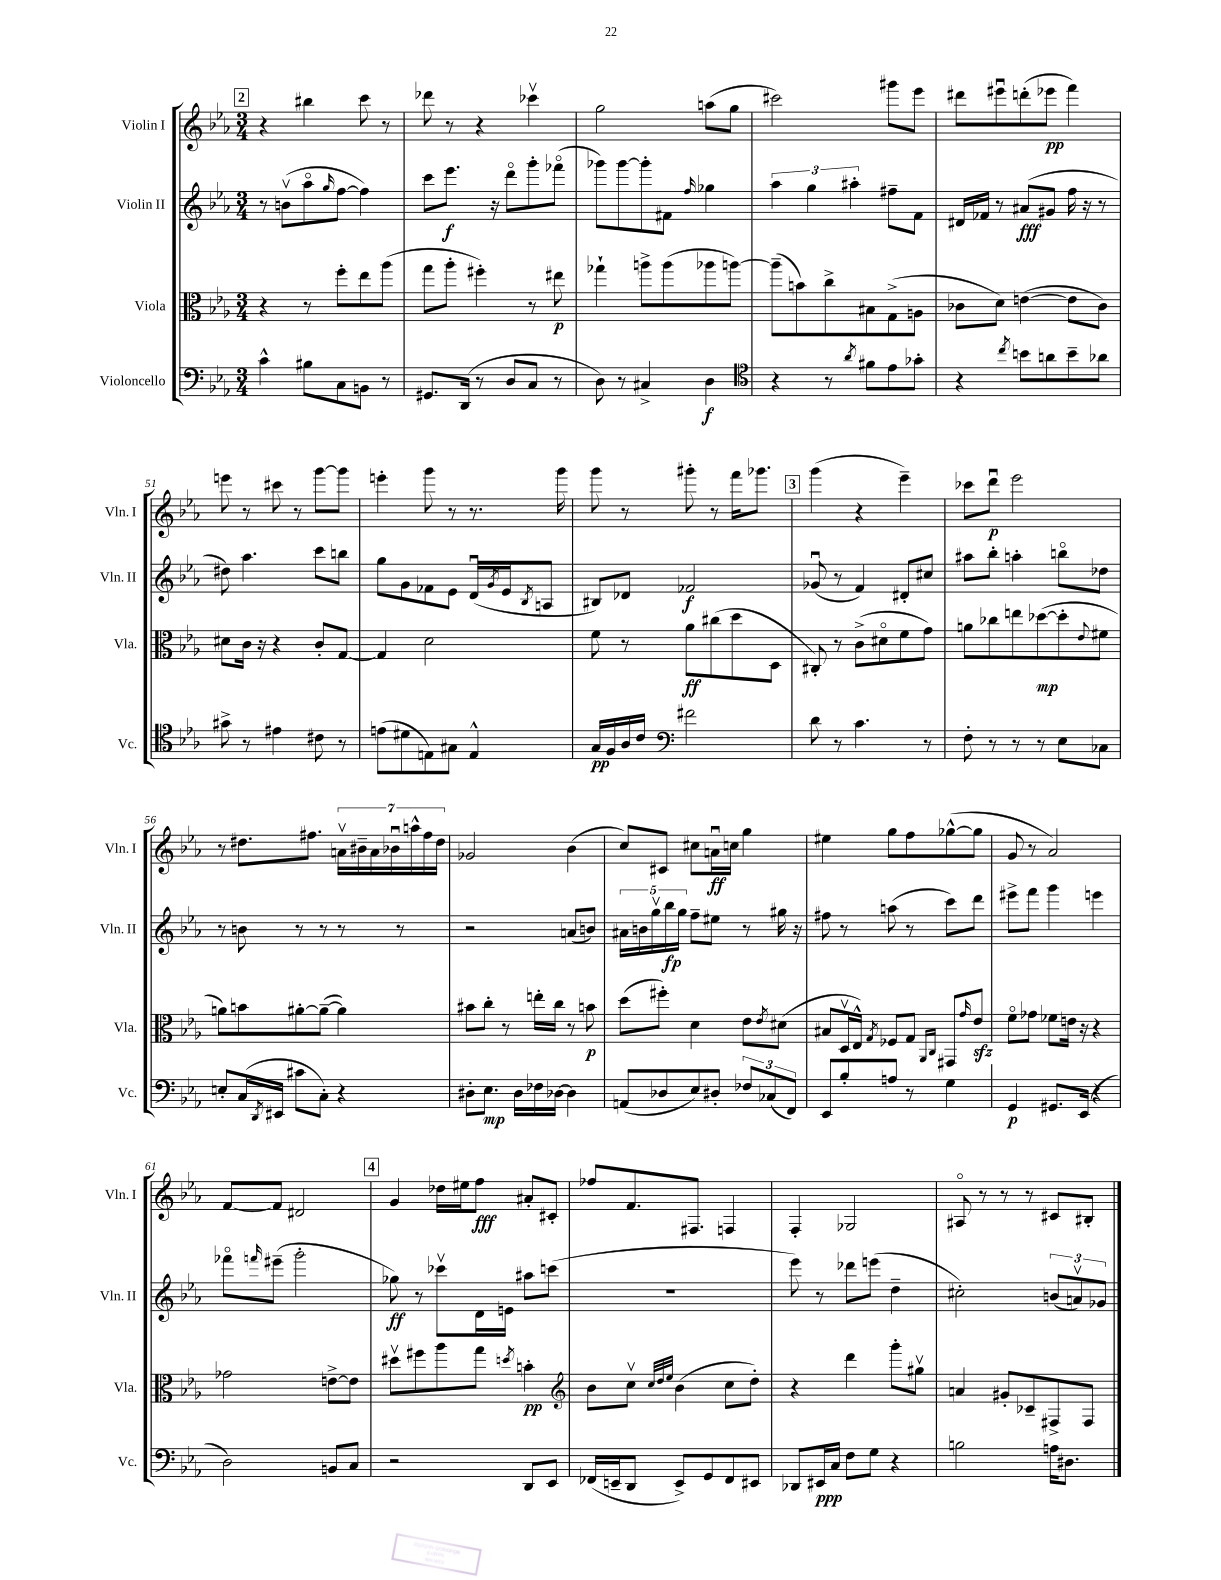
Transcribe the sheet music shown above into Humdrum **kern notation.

**kern	**kern	**kern	**kern
*staff4	*staff3	*staff2	*staff1
*clefF4	*clefC3	*clefG2	*clefG2
*k[b-e-a-]	*k[b-e-a-]	*k[b-e-a-]	*k[b-e-a-]
*M3/4	*M3/4	*M3/4	*M3/4
4c^^	4r	8r	4r
.	.	(8bv	.
8B#	8r	8aa-o	4bb#
.	.	16qqgg	.
8C	8ff'	[8ff	.
8BB	8ee-	4ff])	8ccc
8r	(8aa-	.	8r
=	=	=	=
8.GG#	8gg	8ccc	8ddd-
.	8aa-'	8.eee-	8r
(16DD	.	.	.
8r	4ff#')	.	4r
.	.	16r	.
8D	.	8dddo	.
8C	8r	8ggg'	4ccc-v
8r	8ee#	(8fff-o	.
=	=	=	=
8D)	4gg-`	8ggg-)	2gg
8r	.	[8ggg-	.
4C#^	8aa^	8ggg-']	.
.	(8aa	8f#	.
.	.	16qqff	.
4D	8aa-	4gg-	(8aa
.	[8aa)	.	8gg
=	=	=	=
*clefC4	*	*	*
4r	(8aa~]	6aa-	2ccc#)
.	8b)	.	.
.	.	6gg	.
8r	8cc^	.	.
.	.	6aa#'	.
8qa-	.	.	.
8f#	8B#	.	.
8e-	(8G^	8ff#~	8ggg#
8g-'	8A	8f	8eee-
=	=	=	=
4r	8c-	16d#	8ddd#
.	.	16f-	.
.	8d)	8r	8eee#u
8qcc	.	.	.
8b	([4e	(8a#	(8ddd'
8a	.	8g#	8eee-
8b~	8e]	16ff	4fff)
.	.	16r	.
8a-	8c-)	8r	.
=	=	=	=
8g#^	8d#	8dd#)	8eee
8r	16c	4.aa-	8r
.	16r	.	.
4e#	4r	.	8ccc#
.	.	.	8r
8c#	8c'	8ccc	[8ggg
8r	[8G	8bb	8ggg]
=	=	=	=
(8e	4G]	8gg	4eee'
8d#	.	8g	.
8E)	2d	8f-	8ggg
8G#	.	8e-	8r
4E^^	.	(16du	8.r
.	.	8qg	.
.	.	16e-	.
.	.	8qB-	.
.	.	8A	.
.	.	.	16ggg
=	=	=	=
16G	8f	8B#)	8ggg
16F	.	.	.
16A-	8r	8d-	8r
16c	.	.	.
*clefF4	*	*	*
2f#	8a-	2f-	8ggg#'
.	(8cc#	.	8r
.	8dd	.	16fff
.	.	.	8.ggg-
.	8D	.	.
=	=	=	=
8d	8C#')	(8g-u	(4ggg
8r	8r	8r	.
4.c	(8c^	4f)	4r
.	8d#o	.	.
.	8f	8d#'	4eee-~)
8r	8g)	8cc#	.
=	=	=	=
8F'	8a	8aa#	8ccc-
8r	8cc-	8bb-'	8dddu
8r	8ee	4aa'	2eee-
8r	([8dd-	.	.
8E-	8dd-']	8bbo	.
.	8qqe-	.	.
8C-	8f#	8dd-	.
=	=	=	=
8E'	8a)	8r	8r
(16C	8b	8b	8.dd#
8qDD	.	.	.
16EE#	.	.	.
8c#	[8a#'	8r	.
.	.	.	8.ff#
8C')	(8a#~_	8r	.
4r	4a#])	8r	28av
.	.	.	28b#~
.	.	.	28a
.	.	.	28b-u
.	.	8r	.
.	.	.	28aa^^
.	.	.	28ff#
.	.	.	28dd#
=	=	=	=
8D#'	8b#	2r	2g-
8.E-	8cc'	.	.
.	8r	.	.
16D#	.	.	.
16F-	16ee'	.	.
[16D-	16cc	.	.
4D-]	8r	(8a	(4b-
.	8b	8b)	.
=	=	=	=
(8AA	(8dd	20a#	8cc)
.	.	20b	.
.	.	20ggv	.
8D-	8ff#')	.	8c#
.	.	20bb-	.
.	.	20gg	.
8E-)	4d	8ff~	8cc#
8D#'	.	8ee#	16au
.	.	.	16cc
12F-	8e-	8r	4gg
(12C-	.	.	.
.	8qe-	.	.
.	(8d#	16gg#	.
12FF)	.	.	.
.	.	16r	.
=	=	=	=
8EE-	8B#	8ff#	4ee#
8B-'	16Dv	8r	.
.	16E-^^)	.	.
.	8qG	.	.
8A	8F-	(8aa	8gg
8r	8G	8r	8ff
.	16qqAA-	.	.
.	16qqC	.	.
4G	8GG#	8ccc)	([8gg-^^
.	16qqg	.	.
.	8e-	8ddd	8gg-]
=	=	=	=
4GG	8fo	8eee#^	8g
.	8g-	8fff	8r
8.GG#	8f-	4ggg	2a-)
.	16e	.	.
(16EE-	16r	.	.
4r	4r	4eee	.
=	=	=	=
2D)	2g-	8fff-o	[8f
.	.	16qqfff	.
.	.	(8eee#~	8f]
.	.	2ggg'	2d#
8BB	[8e^	.	.
8C	8e]	.	.
=	=	=	=
2r	8dd#v	8gg-)	4g
.	8ff#	8r	.
.	8aa-	8ccc-v	16dd-
.	.	.	16ee#
.	8gg	16d	8ff
.	.	16e	.
.	8qdd	.	.
8DD	4b'	8aa#	8a#'
8EE-	.	(8ccc	8c#'
=	=	=	=
*	*clefG2	*	*
(16FF-	8b-	2.r	8ff-
16EE~	.	.	.
8DD	8ccv	.	8.f
.	32qqcc	.	.
.	32qqdd	.	.
.	32qqee-	.	.
8EE^)	(4b-	.	.
.	.	.	8.F#
8GG	.	.	.
8FF-	8cc	.	4F
8EE#	8dd')	.	.
=	=	=	=
8DD-	4r	8eee-)	4F'
16EE#	.	8r	.
16C	.	.	.
8F	4ddd	8ddd-	2G-
8G	.	(8eee	.
4r	8ggg'	4dd~	.
.	8gg#v	.	.
=	=	=	=
2B	4a	2cc#')	8A#o
.	.	.	8r
.	8g#'	.	8r
.	8c-~	.	8r
16A	8F#^	(12b	8c#
8.D#	.	.	.
.	.	12av)	.
.	8F#	.	8B#'
.	.	12g-	.
==	==	==	==
*-	*-	*-	*-
